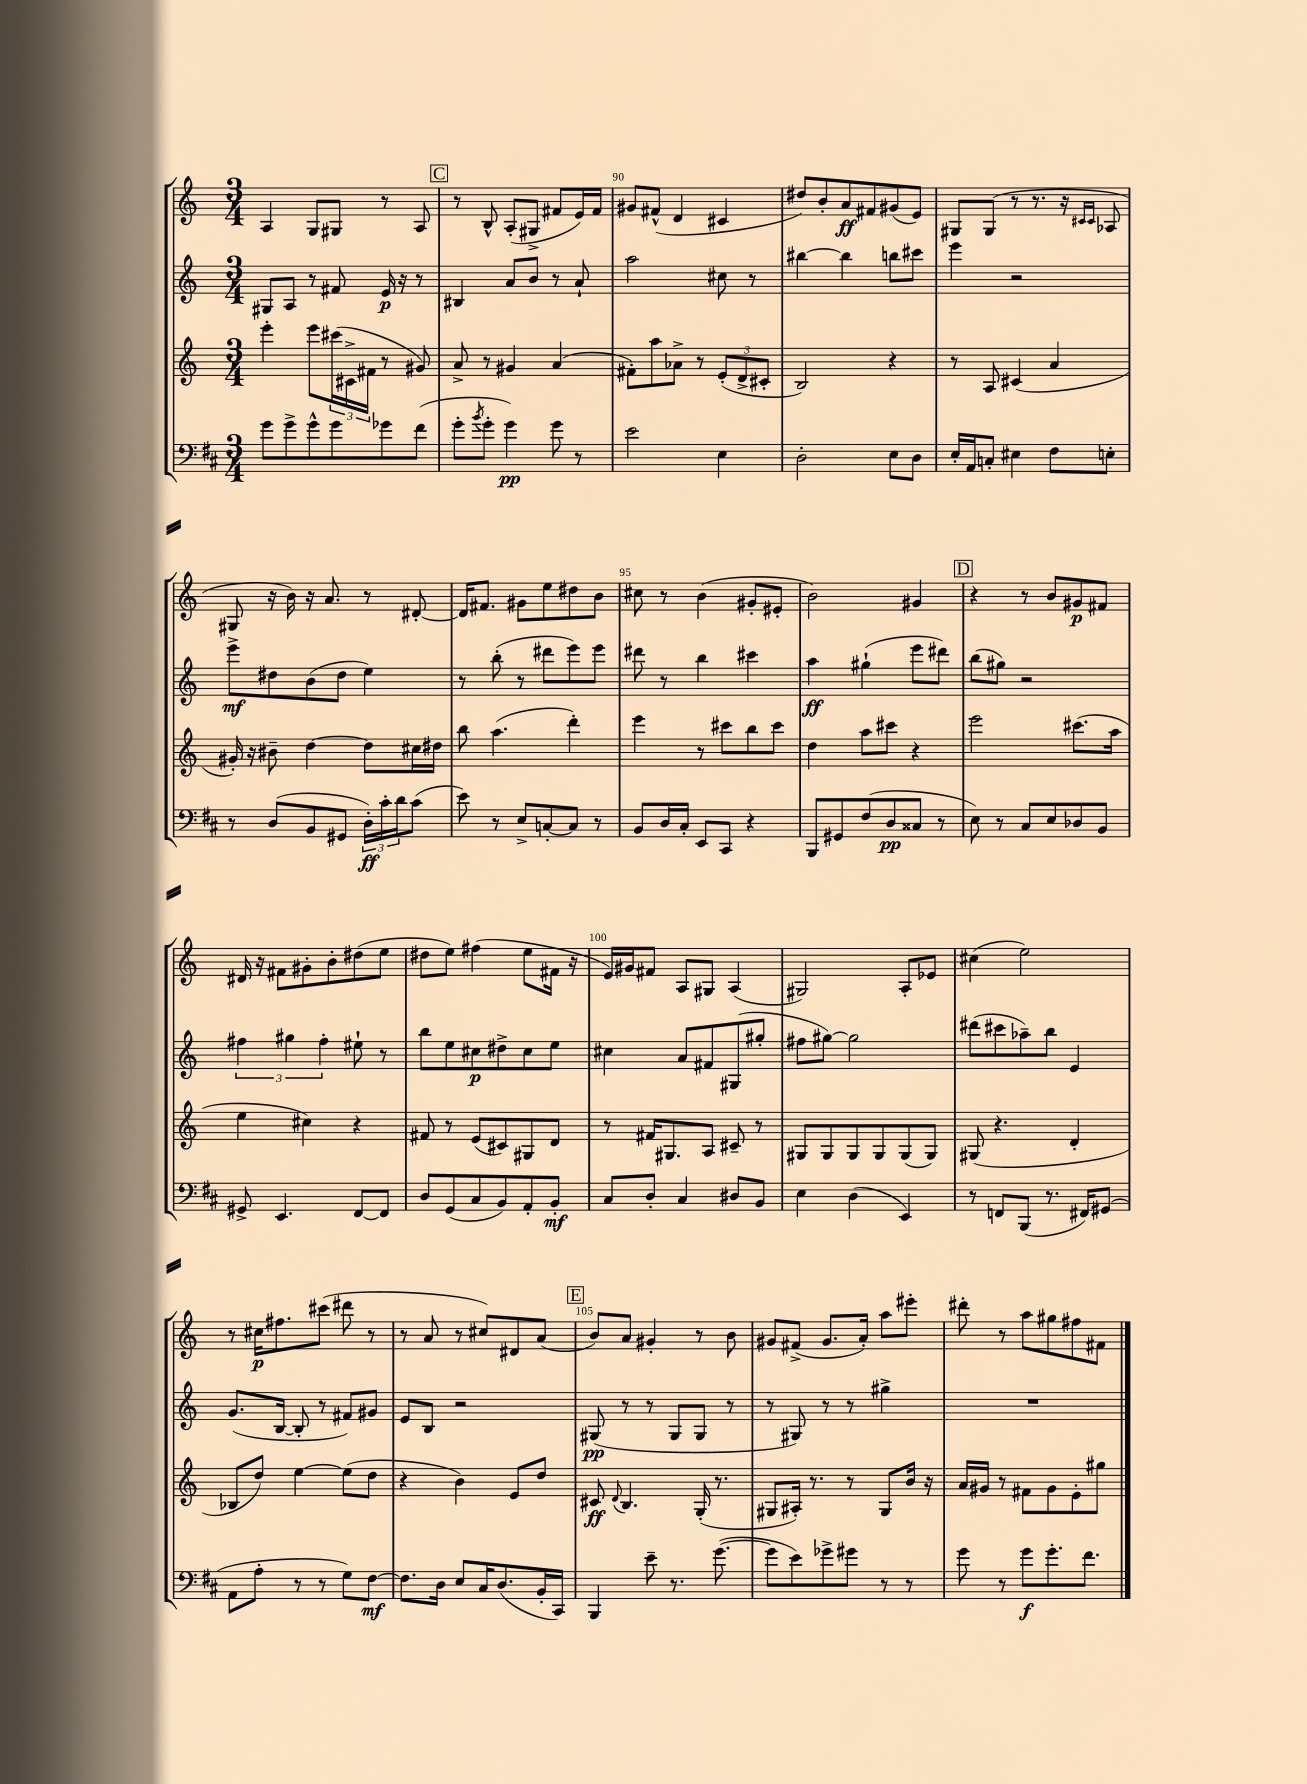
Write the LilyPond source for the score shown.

<<
\new StaffGroup <<
\new Staff = "s0" {
    \clef treble \key c \major \numericTimeSignature \time 3/4
    a4 g8 gis8 r8 a8 |
    \mark \markup { \box "C" } r8 b8-^ a8-.( gis8-> fis'8 e'16) fis'16 |
    gis'8 fis'8-^( d'4 cis'4 |
    dis''8) b'8-. a'8\ff fis'8 gis'8( e'8) |
    gis8 gis8( r8 r8. r16 \grace { cis'16 cis'16 } aes8 |
    gis8 r16 b'16) r16 a'8. r8 dis'8~-. |
    dis'16 fis'8. gis'8 e''8 dis''8 b'8 |
    cis''8 r8 b'4( gis'8-. eis'8-. |
    b'2) gis'4 |
    \mark \markup { \box "D" } r4 r8 b'8 gis'8\p fis'8 |
    dis'16 r16 fis'8 gis'8-. b'8-. dis''8( e''8 |
    dis''8 e''8) fis''4( e''8 fis'16 r16 |
    e'16) gis'16 fis'8 a8 gis8 a4( |
    gis2) a8-. ees'8 |
    cis''4( e''2) |
    r8 cis''16\p fis''8. cis'''8( dis'''8 r8 |
    r8 a'8 r8 cis''8) dis'8 a'8( |
    \mark \markup { \box "E" } b'8) a'8 gis'4-. r8 b'8 |
    gis'8 fis'8->( gis'8. a'16-.) a''8 eis'''8-. |
    dis'''8-. r8 a''8 gis''8 fis''8 fis'8 \bar "|." |
}
\new Staff = "s1" {
    \clef treble \key c \major \numericTimeSignature \time 3/4
    gis8 a8 r8 fis'8 e'16\p r16 r8 |
    \mark \markup { \box "C" } bis4 a'8 b'8 r8 a'8-! |
    a''2 cis''8 r8 |
    bis''4~ bis''4 b''8 cis'''8 |
    e'''4 r2 |
    e'''8->\mf dis''8 b'8( dis''8 e''4) |
    r8 b''8-.( r8 dis'''8 e'''8) e'''8 |
    dis'''8 r8 b''4 cis'''4 |
    a''4\ff gis''4-!( e'''8 dis'''8) |
    \mark \markup { \box "D" } b''8( gis''8) r2 |
    \tuplet 3/2 { fis''4 gis''4 fis''4-. } eis''8-! r8 |
    b''8 e''8 cis''8\p dis''8-> cis''8 e''8 |
    cis''4 a'8 fis'8 gis8( gis''8-. |
    fis''8 gis''8~) gis''2 |
    dis'''8( cis'''8 aes''8--) b''8 e'4 |
    g'8.( b16~ b8-. r8 fis'8) gis'8 |
    e'8 b8 r2 |
    \mark \markup { \box "E" } gis8\pp( r8 r8 gis8 gis8 r8 |
    r8 gis8) r8 r8 gis''4-> |
    R2. \bar "|." |
}
\new Staff = "s2" {
    \clef treble \key c \major \numericTimeSignature \time 3/4
    e'''4-. e'''8 \tuplet 3/2 { cis'''16( cis'16-> fis'16 } r8 gis'8) |
    \mark \markup { \box "C" } a'8-> r8 gis'4 a'4( |
    fis'8-.) a''8 aes'8-> r8 \tuplet 3/2 { e'8-.( d'8-> cis'8-. } |
    b2) r4 |
    r8 a8 cis'4( a'4 |
    gis'16-.) r16 bis'8-- d''4~ d''8 cis''16 dis''16 |
    b''8 a''4.( d'''4-.) |
    e'''4 r8 cis'''8 b''8 cis'''8 |
    d''4 a''8 cis'''8 r4 |
    \mark \markup { \box "D" } e'''2 cis'''8.( a''16 |
    e''4 cis''4) r4 |
    fis'8 r8 e'8( cis'8) gis8 d'8 |
    r8 fis'16 gis8. a8 cis'8-- r8 |
    gis8 gis8 gis8 gis8 gis8( gis8) |
    gis8( r4. d'4-. |
    bes8 d''8) e''4~ e''8( d''8 |
    r4 b'4) e'8 d''8 |
    \mark \markup { \box "E" } cis'8\ff \appoggiatura { d'8 } b4. g16-.( r8. |
    gis8 ais16-.) r8. r8 gis8 b'16 r16 |
    a'16 gis'16 r8 fis'8 gis'8 e'8-. gis''8 \bar "|." |
}
\new Staff = "s3" {
    \clef bass \key d \major \numericTimeSignature \time 3/4
    g'8 g'8-> g'8-^ g'8 ges'8 fis'8( |
    \mark \markup { \box "C" } g'8-. \acciaccatura { b'8 } g'8-. g'4\pp) g'8 r8 |
    e'2 e4 |
    d2-. e8 d8 |
    e16-. a,16 c8-. eis4 fis8 e8-. |
    r8 d8( b,8 gis,8 \tuplet 3/2 { d16-.\ff) cis'16-. d'16 } cis'8( |
    e'8) r8 e8-> c8~-. c8 r8 |
    b,8 d16 cis16-. e,8 cis,8 r4 |
    b,,8 gis,8 fis8( d8\pp cisis8 r8 |
    \mark \markup { \box "D" } e8) r8 cis8 e8 des8 b,8 |
    gis,8-> e,4. fis,8~ fis,8 |
    d8 g,8( cis8 b,8) a,8-. b,8-.\mf |
    cis8 d8-. cis4 dis8 b,8 |
    e4 d4( e,4) |
    r8 f,8 b,,8( r8. fis,16) gis,8( |
    a,8 a8-. r8 r8 g8) fis8~\mf |
    fis8. d16 e8 cis16 d8.( b,16-. cis,16) |
    \mark \markup { \box "E" } b,,4 e'8-- r8. g'8.~( |
    g'8 e'8) ges'8-> gis'8 r8 r8 |
    g'8 r8 g'8\f g'8.-. fis'8. \bar "|." |
}
>>
>>
\layout { \context { \Score currentBarNumber = #88 \override BarNumber.break-visibility = ##(#f #t #t) barNumberVisibility = #(every-nth-bar-number-visible 5) } }
